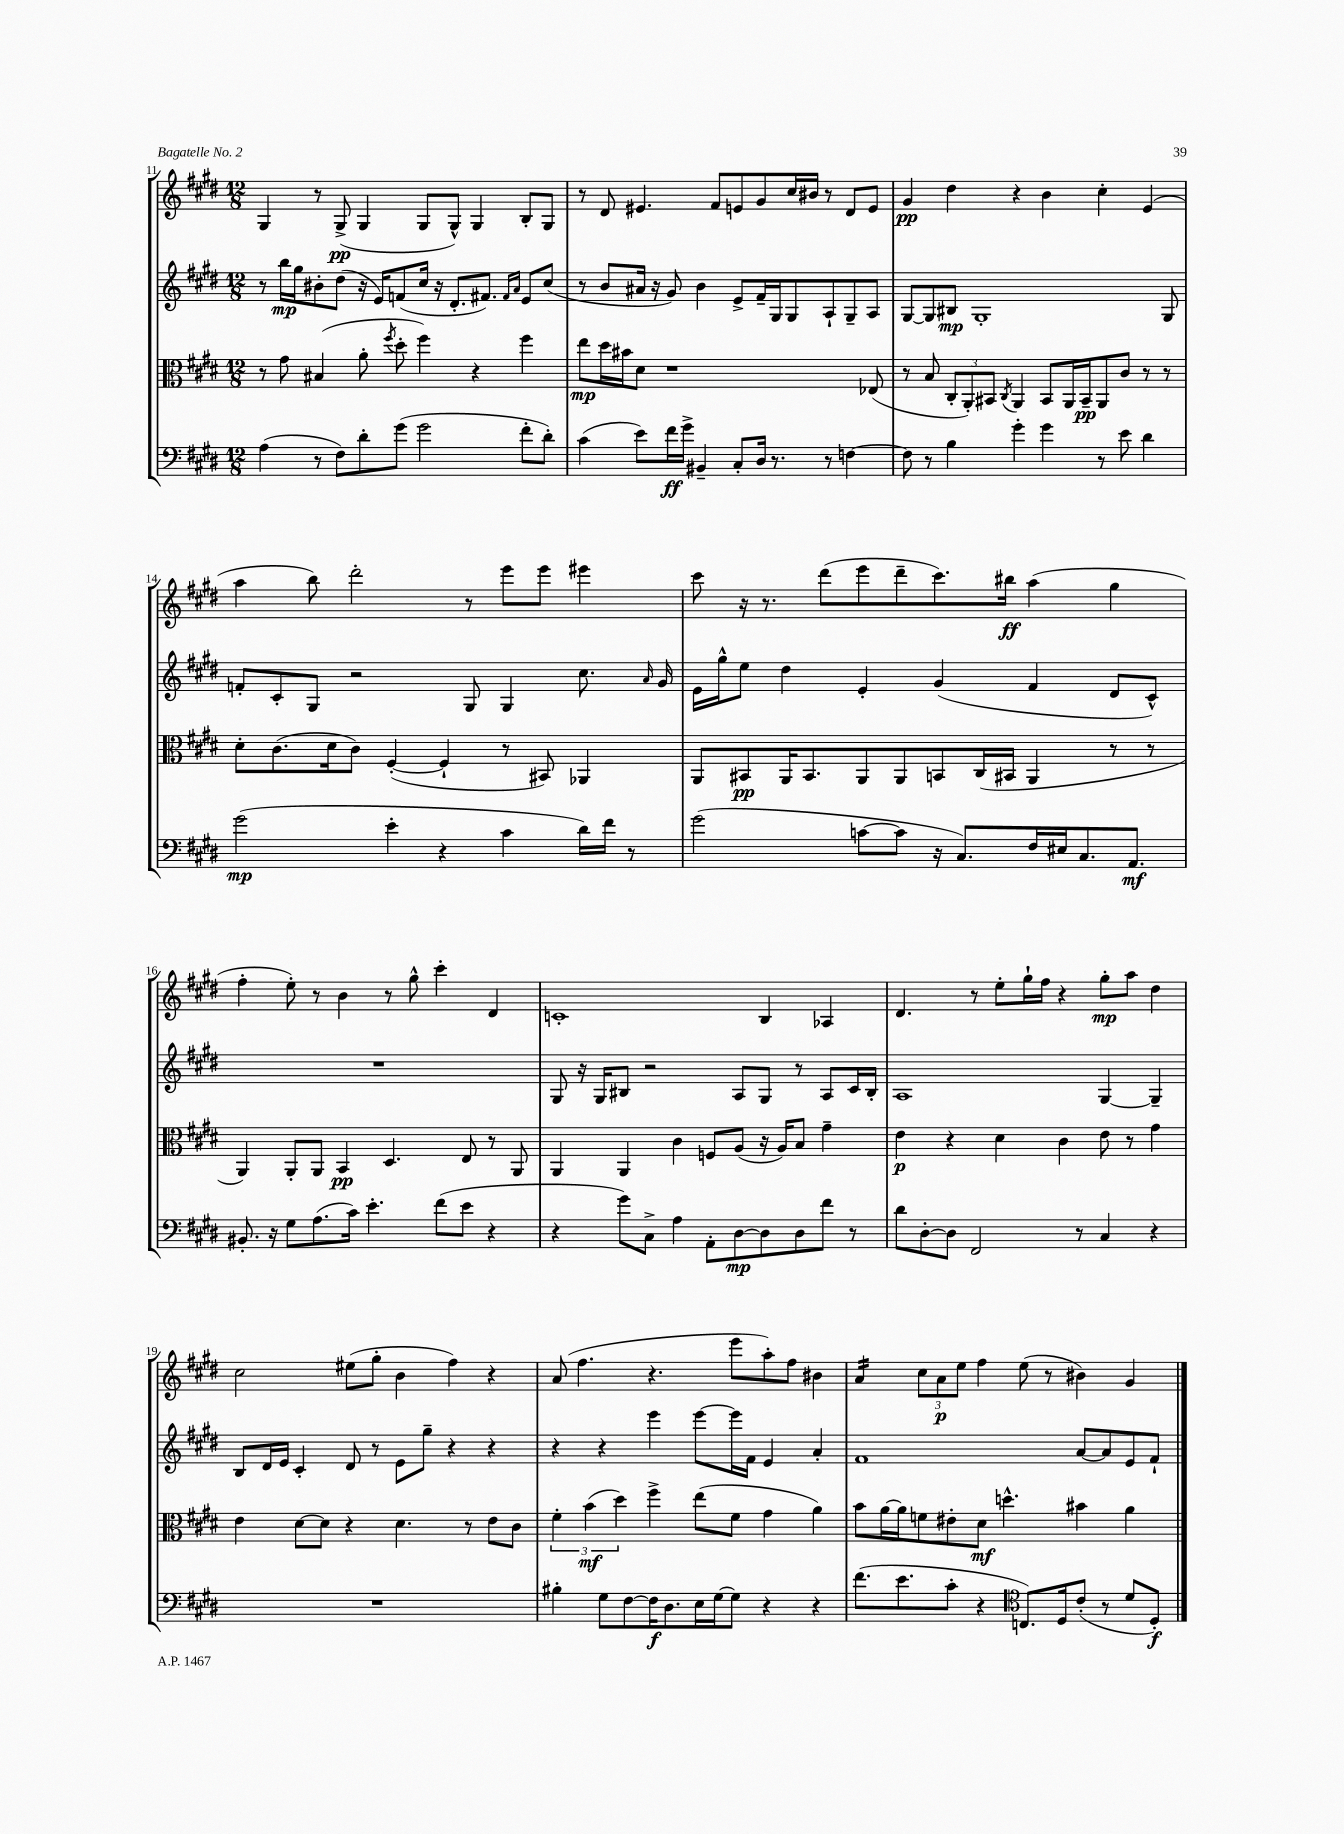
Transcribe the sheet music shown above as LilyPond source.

<<
\new StaffGroup <<
\new Staff = "s0" {
    \clef treble \key e \major \numericTimeSignature \time 12/8
    \autoBeamOff gis4 r8 gis8->\pp( gis4 gis8[ gis8]-^) gis4 b8[-. gis8] |
    r8 dis'8 eis'4. fis'8[ e'8 gis'8 cis''16 bis'16] r8 dis'8[ e'8] |
    gis'4\pp dis''4 r4 b'4 cis''4-. e'4( |
    a''4 b''8) dis'''2-. r8 e'''8[ e'''8] eis'''4 |
    cis'''8 r16 r8. dis'''8[( e'''8 dis'''8-- cis'''8.) bis''16]\ff a''4( gis''4 |
    fis''4-. e''8-.) r8 b'4 r8 gis''8-^ cis'''4-. dis'4 |
    c'1-. b4 aes4 |
    dis'4. r8 e''8[-. gis''16-! fis''16] r4 gis''8[-.\mp a''8] dis''4 |
    cis''2 eis''8[( gis''8]-. b'4 fis''4) r4 |
    a'8( fis''4. r4. e'''8[ a''8-.) fis''8] bis'4 |
    a'4:16 \tuplet 3/2 { cis''8[ a'8\p e''8] } fis''4 e''8( r8 bis'4) gis'4 \bar "|." |
}
\new Staff = "s1" {
    \clef treble \key e \major \numericTimeSignature \time 12/8
    \autoBeamOff r8 b''16[\mp gis''16 bis'8-. dis''8]( r16 e'16[) f'8( cis''16] r16 dis'8.[-. fis'8.]) \grace { fis'16[ a'16] } e'8[ cis''8]( |
    r8 b'8[ ais'16] r16 gis'8) b'4 e'8[-> fis'16-- gis16 gis8 a8-! gis8-- a8] |
    gis8[~ gis8 bis8]\mp gis1-. gis8 |
    f'8[-. cis'8-. gis8] r2 gis8 gis4 cis''8. \grace { a'16 } gis'16 |
    e'16[ gis''16-^ e''8] dis''4 e'4-. gis'4( fis'4 dis'8[ cis'8]-^) |
    R1. |
    gis8 r16 gis16[ bis8] r2 a8[ gis8] r8 a8[ cis'16 bis16]-. |
    a1 gis4~ gis4-- |
    b8[ dis'16 e'16] cis'4-. dis'8 r8 e'8[ gis''8]-- r4 r4 |
    r4 r4 e'''4 e'''8[~ e'''16 fis'16] e'4 a'4-. |
    fis'1 a'8[~ a'8 e'8 fis'8]-! \bar "|." |
}
\new Staff = "s2" {
    \clef alto \key e \major \numericTimeSignature \time 12/8
    \autoBeamOff r8 gis'8 bis4( a'8-. \acciaccatura { fis''8 } dis''8-. fis''4) r4 fis''4 |
    e''8[\mp dis''16 bis'16 dis'8] r1 ees8( |
    r8 b8 \tuplet 3/2 { cis8[-. a,8-.) bis,8] } \acciaccatura { cis8 } a,4 bis,8[ a,16 bis,16--\pp a,8 cis'8] r8 r8 |
    dis'8[-. cis'8.( dis'16 cis'8]) fis4~-.( fis4-! r8 bis,8) aes,4 |
    a,8[ bis,8\pp a,16 bis,8. a,8 a,8 b,8 cis16( bis,16] a,4 r8 r8 |
    a,4) a,8[-. a,8] b,4\pp dis4. e8 r8 a,8 |
    a,4 a,4 cis'4 f8[ a8]( r16 a16[) b8] gis'4-- |
    e'4\p r4 dis'4 cis'4 e'8 r8 gis'4 |
    e'4 dis'8[~ dis'8] r4 dis'4. r8 e'8[ cis'8] |
    \tuplet 3/2 { fis'4-. b'4\mf( dis''4) } fis''4-> e''8[( fis'8] gis'4 a'4) |
    b'8[ a'16~ a'16 f'8 eis'8-. dis'8]\mf d''4.-^ bis'4 a'4 \bar "|." |
}
\new Staff = "s3" {
    \clef bass \key e \major \numericTimeSignature \time 12/8
    \autoBeamOff a4( r8 fis8[) dis'8-. gis'8]( gis'2 fis'8[-. dis'8]-.) |
    cis'4( e'8[) fis'16\ff gis'16]-> bis,4-- cis8[-. dis16] r8. r8 f4~ |
    f8 r8 b4 gis'4-. gis'4 r8 e'8 dis'4 |
    gis'2\mp( e'4-. r4 cis'4 dis'16[) fis'16] r8 |
    gis'2( c'8[~ c'8] r16 cis8.[) fis16 eis16 cis8. a,8.]\mf |
    bis,8.-. r16 gis8[ a8.( cis'16]) e'4.-. fis'8[( e'8] r4 |
    r4 gis'8[) cis8]-> a4 a,8[-. dis8~\mp dis8 dis8 fis'8] r8 |
    dis'8[ dis8~-. dis8] fis,2 r8 cis4 r4 |
    R1. |
    bis4-. gis8[ fis8~ fis16\f dis8. e16 gis16~ gis8] r4 r4 |
    fis'8.[( e'8. cis'8]-. r4 \clef tenor c8.[) dis16 cis'8]-.( r8 dis'8[ dis8]-.\f) \bar "|." |
}
>>
>>
\layout { \context { \Score currentBarNumber = #11 } }
